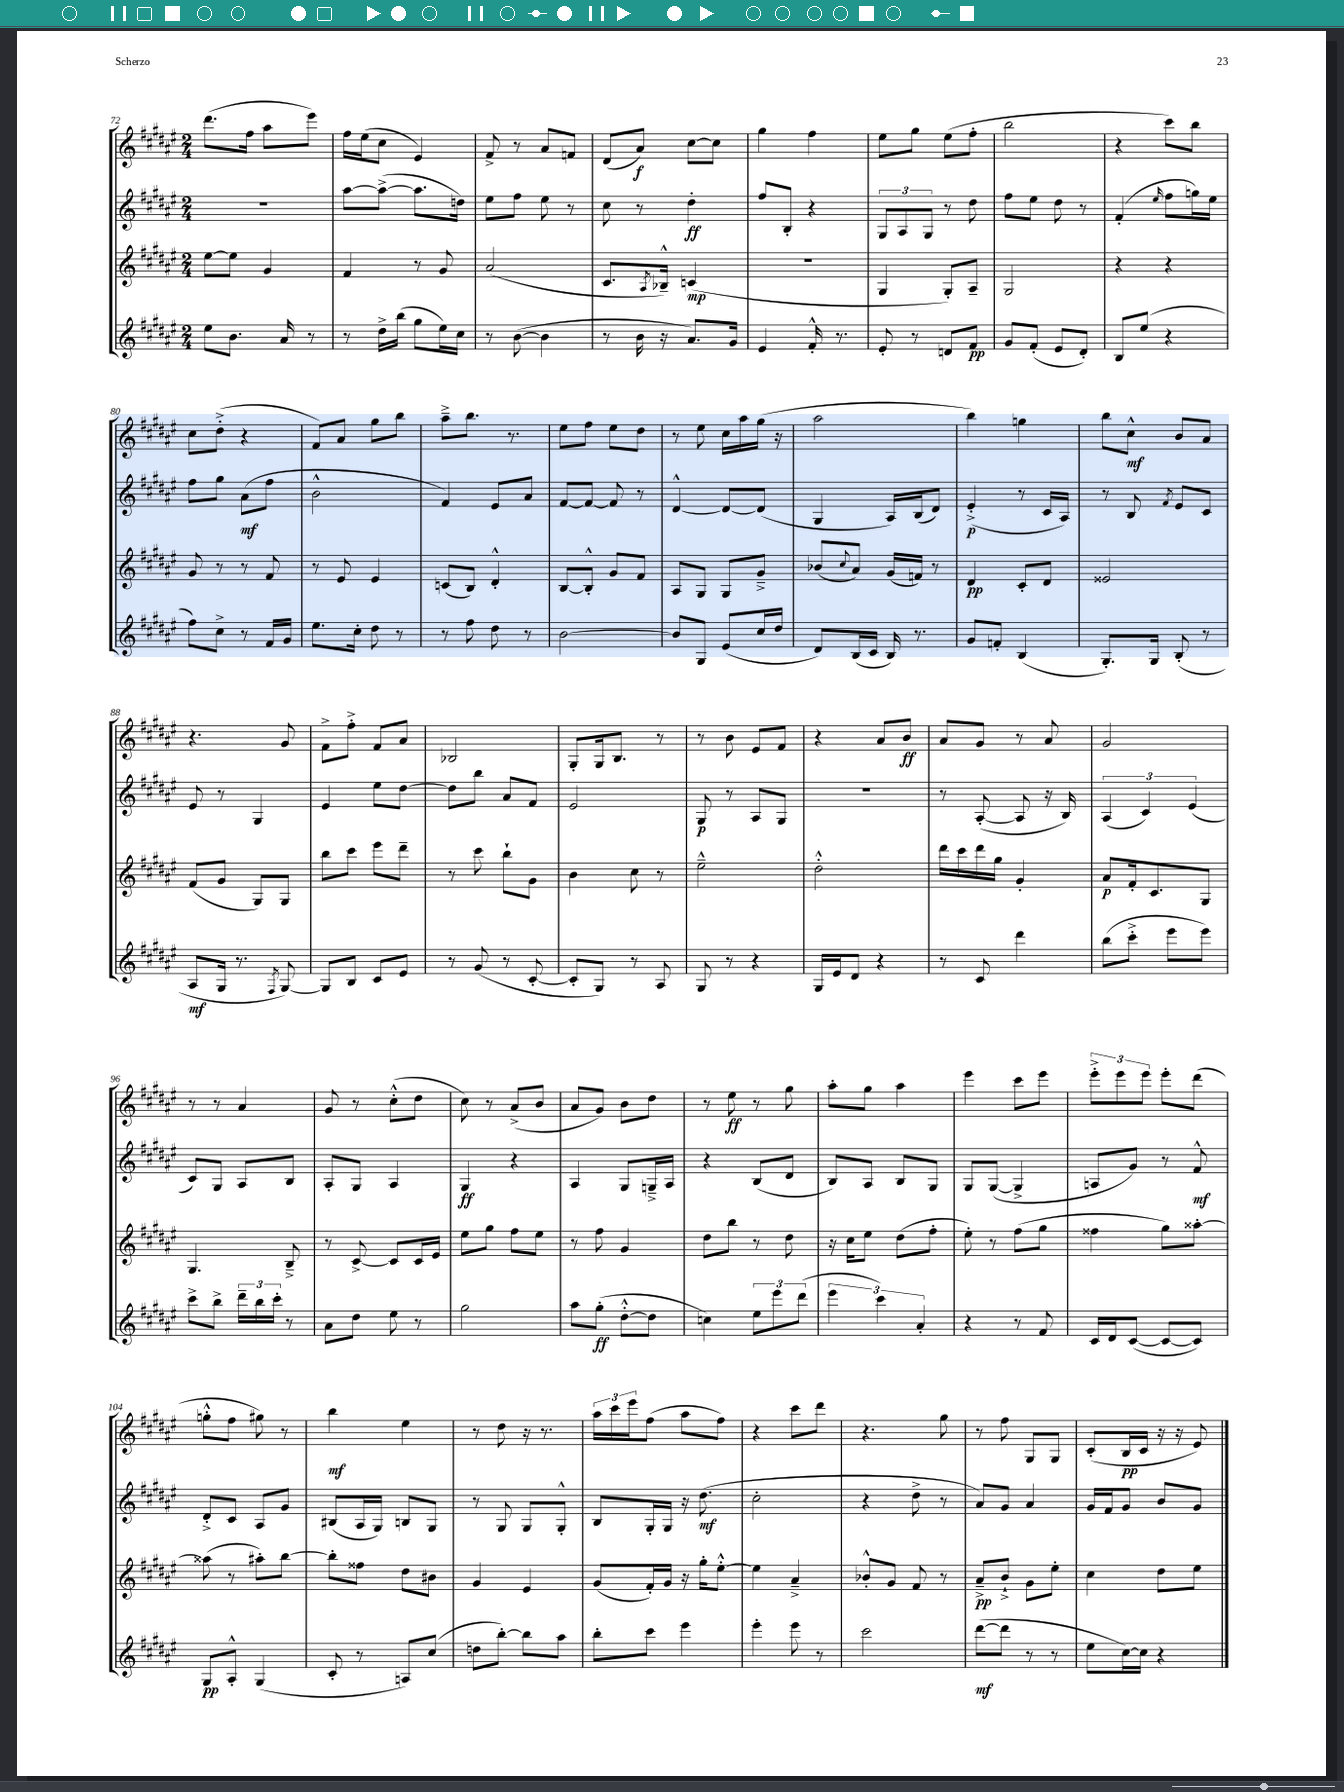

**kern	**dynam	**kern	**dynam	**kern	**dynam	**kern	**dynam
*part4	*part4	*part3	*part3	*part2	*part2	*part1	*part1
*staff4	*staff4	*staff3	*staff3	*staff2	*staff2	*staff1	*staff1
*clefG2	*	*clefG2	*	*clefG2	*	*clefG2	*
*k[f#c#g#d#a#e#]	*	*k[f#c#g#d#a#e#]	*	*k[f#c#g#d#a#e#]	*	*k[f#c#g#d#a#e#]	*
*M2/4	*	*M2/4	*	*M2/4	*	*M2/4	*
=72	=72	=72	=72	=72	=72	=72	=72
8ee#\L	.	[8ee#\L	.	2r	.	(8.ddd#\L	.
8.b\J	.	8ee#\J]	.	.	.	.	.
.	.	.	.	.	.	16ff#\Jk	.
.	.	4g#/	.	.	.	8aa#\L	.
16a#/	.	.	.	.	.	.	.
8r	.	.	.	.	.	8eee#\J)	.
=73	=73	=73	=73	=73	=73	=73	=73
8r	.	4f#/	.	[8aa#\L	.	16ff#\LL	.
.	.	.	.	.	.	(16ee#\J	.
16dd#^\LL	.	.	.	(8aa#^\J_	.	8cc#\J	.
(16bb\JJ	.	.	.	.	.	.	.
8gg#\L	.	8r	.	8.aa#\L]	.	4e#/)	.
16ee#\L)	.	8g#/	.	.	.	.	.
16cc#\JJ	.	.	.	16ddn\Jk)	.	.	.
=74	=74	=74	=74	=74	=74	=74	=74
8r	.	(2a#/	.	8ee#\L	.	8f#^/	.
([8b\	.	.	.	8ff#\J	.	8r	.
4b\]	.	.	.	8ee#\	.	8a#/L	.
.	.	.	.	8r	.	8fn/J	.
=75	=75	=75	=75	=75	=75	=75	=75
8r	.	8.c#/L	.	8cc#\	.	(8d#/L	.
16b\	.	.	.	8r	.	8a#/J)	f
.	.	8qA#/	.	.	.	.	.
16r	.	16B-X~^^/Jk)	.	.	.	.	.
8.a#/L)	.	(4cn/	mp	4dd#'\	ff	[8cc#\L	.
.	.	.	.	.	.	8cc#\J]	.
16g#/Jk	.	.	.	.	.	.	.
=76	=76	=76	=76	=76	=76	=76	=76
4e#/	.	2r	.	8ff#/L	.	4gg#\	.
.	.	.	.	8B'/J	.	.	.
16f#'^^/	.	.	.	4r	.	4ff#\	.
8.r	.	.	.	.	.	.	.
=77	=77	=77	=77	=77	=77	=77	=77
8e#'/	.	4G#/	.	12G#/L	.	8ee#\L	.
.	.	.	.	12A#/	.	.	.
8r	.	.	.	.	.	8gg#\J	.
.	.	.	.	12G#/J	.	.	.
8dn/L	.	8G#'/L)	.	8r	.	(8ee#\L	.
8f#/J	pp	8A#~/J	.	8dd#\	.	8ff#'\J	.
=78	=78	=78	=78	=78	=78	=78	=78
8g#/L	.	2G#/	.	8ff#\L	.	2bb\	.
(8f#'/J	.	.	.	8ee#\J	.	.	.
8e#/L	.	.	.	8dd#\	.	.	.
8d#'/J)	.	.	.	8r	.	.	.
=79	=79	=79	=79	=79	=79	=79	=79
8B/L	.	4r	.	(4f#'/	.	4r	.
(8ee#/J	.	.	.	.	.	.	.
.	.	.	.	16qqee#/	.	.	.
4r	.	4r	.	8ff#\L	.	8ccc#\L)	.
.	.	.	.	16ggn\L)	.	8bb\J	.
.	.	.	.	16ee#\JJ	.	.	.
!!LO:LB:g=z
=80	=80	=80	=80	=80	=80	=80	=80
8ff#\L)	.	8g#/	.	8ff#\L	.	8cc#\L	.
8cc#^\J	.	8r	.	8gg#\J	.	(8dd#'^\J	.
8r	.	8r	.	(8a#\L	mf	4r	.
16f#/LL	.	8f#/	.	8ff#\J	.	.	.
16g#/JJ	.	.	.	.	.	.	.
=81	=81	=81	=81	=81	=81	=81	=81
8.ee#\L	.	8r	.	2b^^\	.	8f#/L)	.
.	.	8e#/	.	.	.	8a#/J	.
16cc#'\Jk	.	.	.	.	.	.	.
8dd#\	.	4e#/	.	.	.	8gg#\L	.
8r	.	.	.	.	.	8bb\J	.
=82	=82	=82	=82	=82	=82	=82	=82
8r	.	(8cn/L	.	4f#/)	.	8aa#~^\L	.
8ff#\	.	8B/J)	.	.	.	8.bb\J	.
8dd#\	.	4d#'^^/	.	8e#/L	.	.	.
.	.	.	.	.	.	8.r	.
8r	.	.	.	8a#/J	.	.	.
=83	=83	=83	=83	=83	=83	=83	=83
[2b\	.	[8B/L	.	[8f#/L	.	8ee#\L	.
.	.	8B'^^/J]	.	8f#/J_	.	8ff#\J	.
.	.	8g#/L	.	8f#/]	.	8ee#\L	.
.	.	8f#/J	.	8r	.	8dd#\J	.
=84	=84	=84	=84	=84	=84	=84	=84
8b/L]	.	8A#/L	.	[4d#^^/	.	8r	.
8G#/J	.	8G#/J	.	.	.	8ee#\	.
(8e#/L	.	8G#/L	.	8d#/L_	.	16cc#\LL	.
.	.	.	.	.	.	16aa#\	.
16cc#/L	.	8g#~^/J	.	(8d#/J]	.	(16gg#\JJ	.
16dd#/JJ	.	.	.	.	.	16r	.
=85	=85	=85	=85	=85	=85	=85	=85
8d#/L)	.	(8b-X/L	.	4G#/	.	2aa#\	.
.	.	8qqcc#/	.	.	.	.	.
(16B/L	.	8a#/J)	.	.	.	.	.
16c#/JJ	.	.	.	.	.	.	.
16B/)	.	(16g#/LL	.	16A#/LL)	.	.	.
8.r	.	16fn/JJ)	.	(16B/J	.	.	.
.	.	8r	.	8d#/J)	.	.	.
=86	=86	=86	=86	=86	=86	=86	=86
8g#/L	.	4d#/	pp	(4e#'^/	p	4bb\)	.
8fn'/J	.	.	.	.	.	.	.
(4B/	.	8c#'/L	.	8r	.	4ggn\	.
.	.	8d#/J	.	16c#/LL	.	.	.
.	.	.	.	16A#/JJ)	.	.	.
=87	=87	=87	=87	=87	=87	=87	=87
8.G#'/L)	.	2e##X/	.	8r	.	8bb\L	.
.	.	.	.	8B/	.	8cc#^^\J	mf
16G#/Jk	.	.	.	.	.	.	.
.	.	.	.	8qf#/	.	.	.
(8B'/	.	.	.	8e#/L	.	8b/L	.
8r	.	.	.	8c#/J	.	8a#/J	.
!!LO:LB:g=z
=88	=88	=88	=88	=88	=88	=88	=88
8A#/L	mf	(8f#/L	.	8e#/	.	4.r	.
16G#/Jk	.	8g#/J	.	8r	.	.	.
8.r	.	.	.	.	.	.	.
.	.	8G#/L)	.	4G#/	.	.	.
8qF#/	.	.	.	.	.	.	.
[8G#/)	.	8G#/J	.	.	.	8g#/	.
=89	=89	=89	=89	=89	=89	=89	=89
8G#/L]	.	8bb\L	.	4e#/	.	8f#^\L	.
8B/J	.	8ccc#\J	.	.	.	8ff#'^\J	.
8c#/L	.	8eee#\L	.	8ee#\L	.	8f#/L	.
8e#/J	.	8ddd#~\J	.	[8dd#\J	.	8a#/J	.
=90	=90	=90	=90	=90	=90	=90	=90
8r	.	8r	.	8dd#\L]	.	2B-X/	.
(8g#/	.	8ccc#\	.	8bb\J	.	.	.
8r	.	8bb`\L	.	8a#/L	.	.	.
[8c#'/	.	8g#\J	.	8f#/J	.	.	.
=91	=91	=91	=91	=91	=91	=91	=91
8c#'/L]	.	4b\	.	2e#/	.	8G#'/L	.
8G#/J)	.	.	.	.	.	16G#/k	.
.	.	.	.	.	.	8.B/J	.
8r	.	8cc#\	.	.	.	.	.
8A#/	.	8r	.	.	.	8r	.
=92	=92	=92	=92	=92	=92	=92	=92
8G#/	.	2ee#~^^\	.	8G#/	p	8r	.
8r	.	.	.	8r	.	8b\	.
4r	.	.	.	8A#/L	.	8e#/L	.
.	.	.	.	8G#/J	.	8f#/J	.
=93	=93	=93	=93	=93	=93	=93	=93
16G#/LL	.	2dd#'^^\	.	2r	.	4r	.
16e#/J	.	.	.	.	.	.	.
8d#/J	.	.	.	.	.	.	.
4r	.	.	.	.	.	8a#/L	.
.	.	.	.	.	.	8b/J	ff
=94	=94	=94	=94	=94	=94	=94	=94
8r	.	16ddd#\LL	.	8r	.	8a#/L	.
.	.	16ccc#\	.	.	.	.	.
8c#/	.	16ddd#\	.	([8A#'/	.	8g#/J	.
.	.	16gg#\JJ	.	.	.	.	.
4ddd#\	.	4g#'/	.	8A#/]	.	8r	.
.	.	.	.	16r	.	8a#/	.
.	.	.	.	16B/)	.	.	.
=95	=95	=95	=95	=95	=95	=95	=95
(8bb\L	.	8a#/L	p	(6A#/	.	2g#/	.
8ccc#'^\J	.	16f#'/k	.	.	.	.	.
.	.	.	.	6c#/)	.	.	.
.	.	8.c#/	.	.	.	.	.
8eee#\L	.	.	.	.	.	.	.
.	.	.	.	(6e#/	.	.	.
8eee#\J)	.	8G#/J	.	.	.	.	.
!!LO:LB:g=z
=96	=96	=96	=96	=96	=96	=96	=96
8ccc#^\L	.	4.G#/	.	8c#/L)	.	8r	.
8bb^\J	.	.	.	8G#/J	.	8r	.
24ddd#~\LL	.	.	.	8A#/L	.	4a#/	.
24bb\	.	.	.	.	.	.	.
24ccc#'\JJ	.	.	.	.	.	.	.
8r	.	8B~^/	.	8B/J	.	.	.
=97	=97	=97	=97	=97	=97	=97	=97
8a#\L	.	8r	.	8A#'/L	.	8g#/	.
8dd#\J	.	[8c#^/	.	8G#/J	.	8r	.
8ee#\	.	8c#/L]	.	4A#/	.	(8cc#'^^\L	.
8r	.	16c#/L	.	.	.	8dd#\J	.
.	.	16e#/JJ	.	.	.	.	.
=98	=98	=98	=98	=98	=98	=98	=98
2gg#\	.	8ee#\L	.	4G#/	ff	8cc#\)	.
.	.	8gg#\J	.	.	.	8r	.
.	.	8ff#\L	.	4r	.	(8a#^/L	.
.	.	8ee#\J	.	.	.	8b/J	.
=99	=99	=99	=99	=99	=99	=99	=99
8aa#\L	.	8r	.	4A#/	.	8a#/L	.
(8gg#'\J	ff	8ff#\	.	.	.	8g#/J)	.
[8dd#'^^\L	.	4g#/	.	8G#/L	.	8b\L	.
8dd#\J]	.	.	.	16Gn~^/L	.	8dd#\J	.
.	.	.	.	16A#/JJ	.	.	.
=100	=100	=100	=100	=100	=100	=100	=100
4ccn\)	.	8dd#\L	.	4r	.	8r	.
.	.	8bb\J	.	.	.	8ee#\	ff
12ee#\L	.	8r	.	(8B/L	.	8r	.
12eee#\	.	.	.	.	.	.	.
.	.	8dd#\	.	8d#/J	.	8gg#\	.
(12ddd#\J	.	.	.	.	.	.	.
=101	=101	=101	=101	=101	=101	=101	=101
6eee#\	.	16r	.	8B/L)	.	8aa#'\L	.
.	.	16cc#\KL	.	.	.	.	.
.	.	8ee#\J	.	8A#/J	.	8gg#\J	.
6ccc#\)	.	.	.	.	.	.	.
.	.	(8dd#\L	.	8B/L	.	4aa#\	.
6a#'/	.	.	.	.	.	.	.
.	.	8ff#'\J	.	8G#/J	.	.	.
=102	=102	=102	=102	=102	=102	=102	=102
4r	.	8ee#'\)	.	8G#/L	.	4eee#\	.
.	.	8r	.	([8G#/J	.	.	.
8r	.	(8ff#\L	.	4G#^/]	.	8ccc#\L	.
8f#/	.	8gg#\J	.	.	.	8eee#\J	.
=103	=103	=103	=103	=103	=103	=103	=103
16c#/LL	.	4ff##X\	.	8An/L	.	12eee#'^\L	.
16d#/J	.	.	.	.	.	.	.
.	.	.	.	.	.	12eee#\	.
([8c#/J	.	.	.	8g#/J)	.	.	.
.	.	.	.	.	.	12eee#\J	.
8c#/L_	.	8gg#\L)	.	8r	.	8eee#'\L	.
8c#/J])	.	[8aa##X'\J	.	8f#^^/	mf	(8ddd#\J	.
!!LO:LB:g=z
=104	=104	=104	=104	=104	=104	=104	=104
8G#/L	pp	(8aa##X\]	.	8d#'^/L	.	8ggn'^^\L	.
8A#'^^/J	.	8r	.	8c#/J	.	8ff#\J	.
(4G#/	.	8aa#X'\L)	.	8A#/L	.	8gg#X\)	.
.	.	[8bb\J	.	8g#/J	.	8r	.
=105	=105	=105	=105	=105	=105	=105	=105
8c#'/	.	8bb'\L]	.	(8B#X/L	.	4bb\	mf
8r	.	8ff##X\J	.	16A#/L	.	.	.
.	.	.	.	16G#/JJ)	.	.	.
8An/L)	.	8dd#\L	.	8Bn/L	.	4ee#\	.
(8cc#/J	.	8b#X\J	.	8G#/J	.	.	.
=106	=106	=106	=106	=106	=106	=106	=106
8ddn\L	.	4g#/	.	8r	.	8r	.
[8bb'\J)	.	.	.	8G#/	.	8dd#\	.
8bb\L]	.	4e#/	.	8G#/L	.	16r	.
.	.	.	.	.	.	8.r	.
8aa#\J	.	.	.	8G#'^^/J	.	.	.
=107	=107	=107	=107	=107	=107	=107	=107
8bb'\L	.	(8g#/L	.	8B/L	.	24aa#\LL	.
.	.	.	.	.	.	24ccc#\	.
.	.	.	.	.	.	24eee#\J	.
8ccc#\J	.	16f#'/L)	.	16G#'/L	.	(8ff#\J	.
.	.	16g#/JJ	.	16G#/JJ	.	.	.
4eee#\	.	16r	.	16r	.	8aa#\L	.
.	.	16gg#'\KL	.	(8.dd#\	mf	.	.
.	.	[8ee#'^^\J	.	.	.	8ff#\J)	.
=108	=108	=108	=108	=108	=108	=108	=108
4eee#'\	.	4ee#\]	.	2cc#'\	.	4r	.
8eee#\	.	4a#~^/	.	.	.	8ccc#\L	.
8r	.	.	.	.	.	8ddd#\J	.
=109	=109	=109	=109	=109	=109	=109	=109
2ccc#\	.	8b-X'^^/L	.	4r	.	4.r	.
.	.	8g#/J	.	.	.	.	.
.	.	8f#/	.	8dd#^\	.	.	.
.	.	8r	.	8r	.	8gg#\	.
=110	=110	=110	=110	=110	=110	=110	=110
([8ddd#\L	mf	8a#~^/L	pp	8a#/L)	.	8r	.
8ddd#\J]	.	8b`^/J	.	8g#/J	.	8ff#\	.
8r	.	8g#\L	.	4a#/	.	8G#/L	.
8r	.	8ee#'\J	.	.	.	8G#/J	.
=111	=111	=111	=111	=111	=111	=111	=111
8ee#\L	.	4cc#\	.	16g#/LL	.	(8c#'/L	.
.	.	.	.	16f#/J	.	.	.
[16cc#\L)	.	.	.	8g#/J	.	16B/L	pp
16cc#\JJ]	.	.	.	.	.	16c#/JJ	.
4r	.	8dd#\L	.	8b/L	.	16r	.
.	.	.	.	.	.	16r	.
.	.	8ee#\J	.	8g#/J	.	8e#/)	.
==	==	==	==	==	==	==	==
*-	*-	*-	*-	*-	*-	*-	*-
